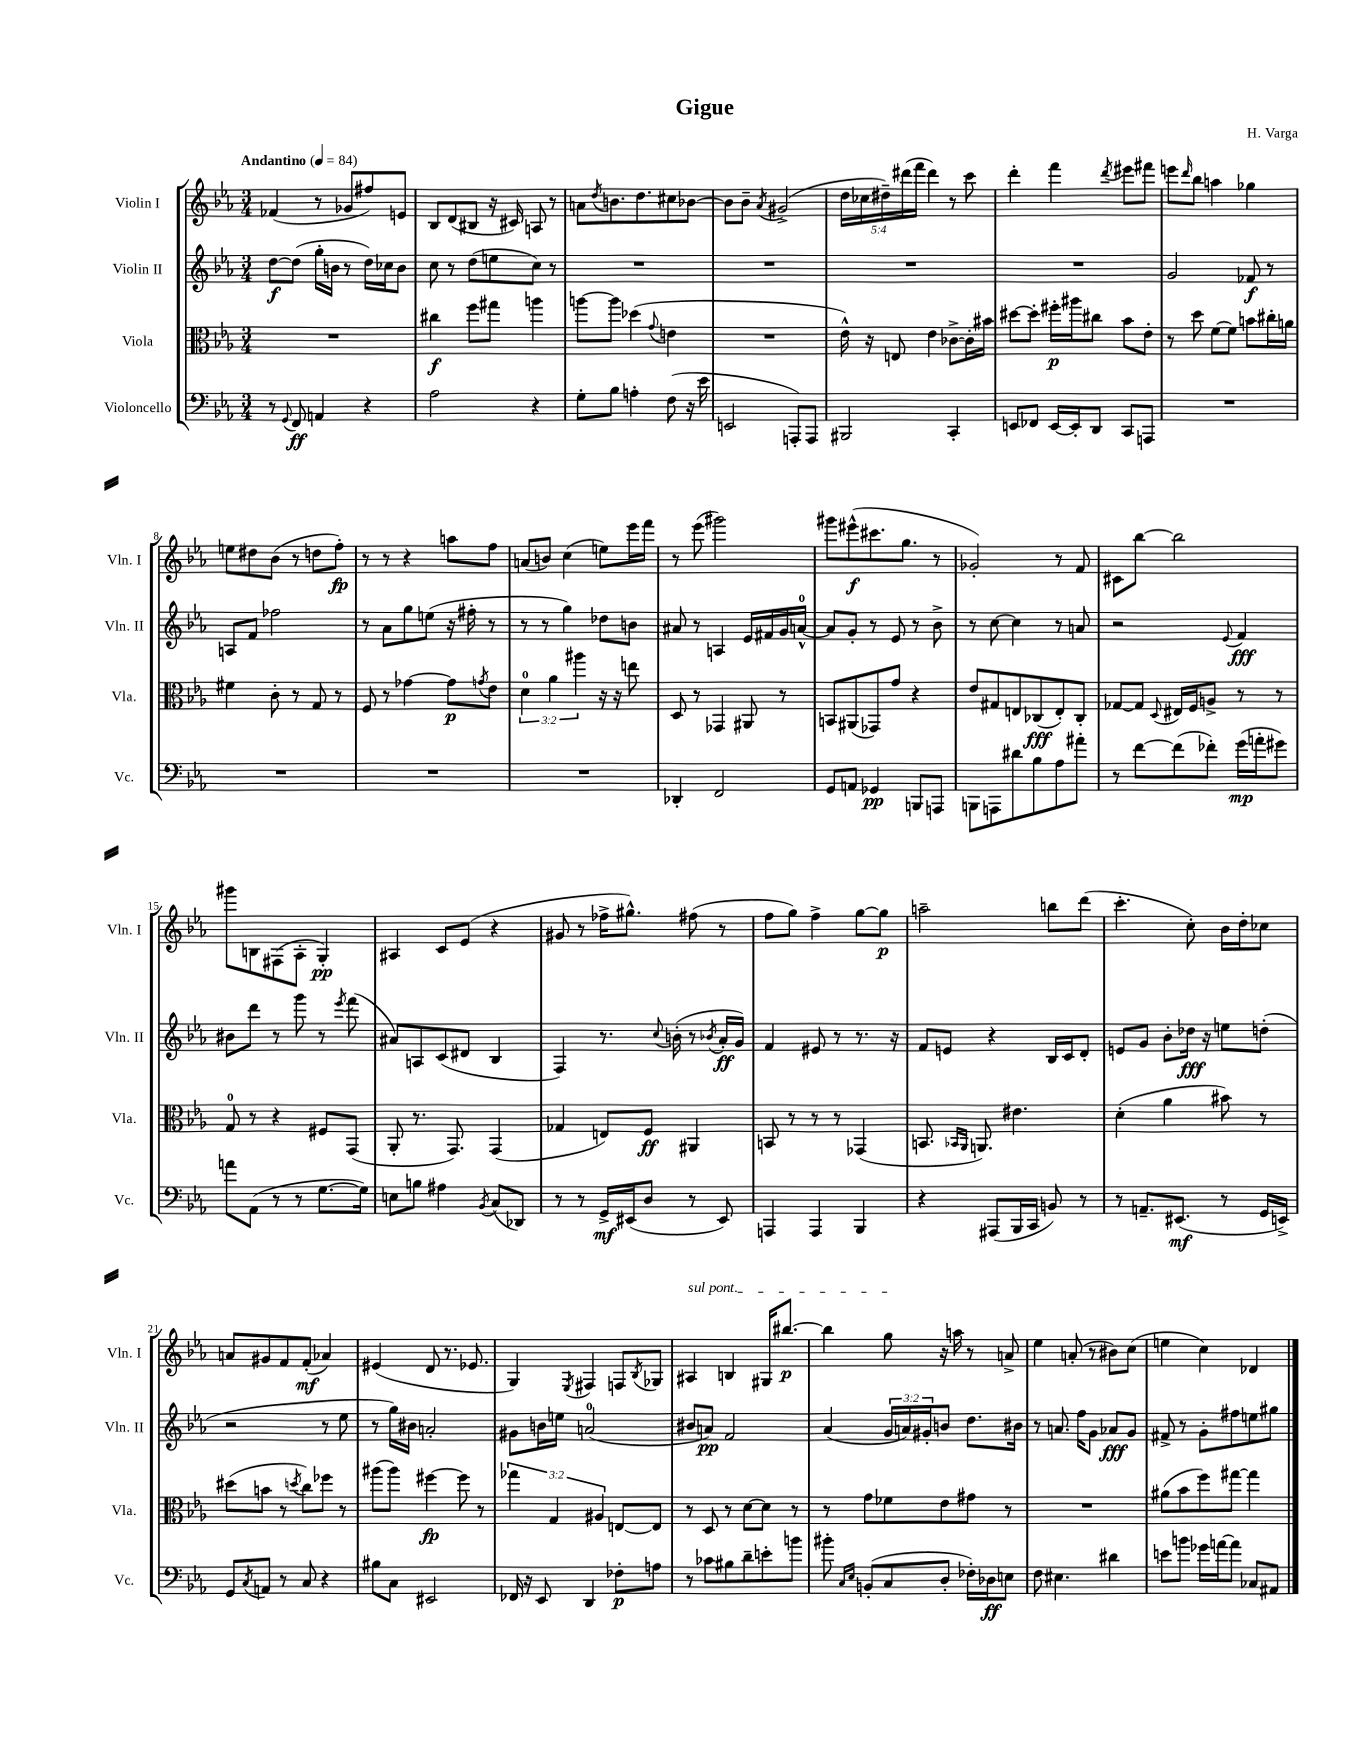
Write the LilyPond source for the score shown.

\header { title = "Gigue" composer = "H. Varga" }
<<
\new StaffGroup <<
\new Staff = "s0" \with { instrumentName = "Violin I" shortInstrumentName = "Vln. I" } {
    \clef treble \key ees \major \numericTimeSignature \time 3/4 \override Staff.TupletNumber.text = #tuplet-number::calc-fraction-text \tempo "Andantino" 4 = 84
    fes'4( r8 ges'8 fis''8) e'8 |
    bes8 d'8( bis8 r16 cis'16) a8 r8 |
    a'8 \acciaccatura { d''8 } b'8. d''8. cis''8 bes'8~ |
    bes'8 bes'8-- \acciaccatura { aes'8 } gis'2->( |
    \tuplet 5/4 { d''16 ces''16 dis''16--) dis'''16( f'''16 } dis'''4) r8 c'''8 |
    d'''4-. f'''4 \acciaccatura { d'''8 } eis'''8 fis'''8 |
    e'''8 \grace { d'''16 } bes''8 a''4 ges''4 |
    e''8 dis''8 bes'8( r8 d''8 f''8-.\fp) |
    r8 r8 r4 a''8 f''8 |
    a'8( b'8) c''4( e''8) ees'''16 f'''16 |
    r8 ees'''8( gis'''2) |
    gis'''8 eis'''8-^\f( cis'''8. g''8. r8 |
    ges'2-.) r8 f'8 |
    cis'8 bes''8~ bes''2 |
    gis'''8 b8 fis8( aes8-. g4-.\pp) |
    ais4 c'8 ees'8( r4 |
    gis'8 r8 fes''16-> gis''8.-^) fis''8( r8 |
    f''8 g''8) f''4-> g''8~ g''8\p |
    a''2-- b''8 d'''8( |
    c'''4.-. c''8-.) bes'16 d''16-. ces''8 |
    a'8 gis'8 f'8 f'8-.\mf( aes'4) |
    eis'4( d'8 r8. ees'8. |
    g4) \acciaccatura { ees8 } fis4 f8 \acciaccatura { bes8 } ges8 |
    \once \override TextSpanner.bound-details.left.text = \markup { \italic "sul pont." } ais4\startTextSpan b4 gis16 bis''8.~\p |
    bis''4 g''8\stopTextSpan r16 a''16 r8 a'8-> |
    ees''4 a'8-.( r8 bis'8) c''8( |
    e''4 c''4) des'4 \bar "|." |
}
\new Staff = "s1" \with { instrumentName = "Violin II" shortInstrumentName = "Vln. II" } {
    \clef treble \key ees \major \numericTimeSignature \time 3/4 \override Staff.TupletNumber.text = #tuplet-number::calc-fraction-text
    d''8~\f d''8( g''16-. b'16 r8 d''16) ces''16 b'8 |
    c''8 r8 d''8( e''8 c''8) r8 |
    R2. |
    R2. |
    R2. |
    R2. |
    g'2 fes'8\f r8 |
    a8 f'8 fes''2 |
    r8 aes'8 g''8 e''8( r16 fis''16-. r8 |
    r8 r8 g''4) des''8 b'8 |
    ais'8 r8 a4 ees'16 fis'16 g'16 a'16-0~-^ |
    a'8 g'8-. r8 ees'8 r8 bes'8-> |
    r8 c''8~ c''4 r8 a'8 |
    r2 \appoggiatura { ees'8 } f'4\fff |
    bis'8 d'''8 r8 g'''8 r8 \acciaccatura { ees'''8 } f'''8( |
    ais'8) a8 c'8( dis'8 bes4 |
    f4) r8. \appoggiatura { c''8 } b'16-.( r8 \acciaccatura { bes'8 } aes'16-.\ff g'16) |
    f'4 eis'8 r8 r8. r16 |
    f'8 e'8 r4 bes16 c'16 d'8-. |
    e'8 g'8 bes'8-. des''16\fff r16 e''8 d''8-.( |
    r2 r8 ees''8 |
    r8 g''16) bis'16 a'2-. |
    gis'8 b'16 e''16 a'2-0( |
    bis'8 a'8\pp) f'2 |
    aes'4( \tuplet 3/2 { g'16 a'16) gis'16-. } b'8 d''8. bis'16 |
    r8 a'8. f''16 g'8 aes'8\fff g'8 |
    fis'8-> r8 g'8-. fis''8 e''8 gis''8 \bar "|." |
}
\new Staff = "s2" \with { instrumentName = "Viola" shortInstrumentName = "Vla." } {
    \clef alto \key ees \major \numericTimeSignature \time 3/4 \override Staff.TupletNumber.text = #tuplet-number::calc-fraction-text
    R2. |
    cis''4\f f''8 gis''8 a''4 |
    a''8~ a''8 des''4( \appoggiatura { g'8 } e'4 |
    R2. |
    ees'16-^) r16 e8 ees'4 ces'8~-> ces'16-. bis'16 |
    dis''8~ dis''8-. fis''16-.\p ais''16 cis''8 bes'8 ees'8-. |
    r8 d''8 f'8~ f'8 b'8 cis''16-. a'16 |
    fis'4 c'8-. r8 g8 r8 |
    f8 r8 ges'4~ ges'8\p \acciaccatura { g'8 } ees'8 |
    \tuplet 3/2 { d'4-0 aes'4 ais''4 } r16 r16 e''8 |
    d8 r8 ges,4 ais,8 r8 |
    b,8 ais,8( ges,8) g'8 r4 |
    ees'8 gis8 e8 ces8\fff( e8-.) ces8-. |
    ges8~ ges8 \appoggiatura { d8 } eis16 f16 a8-> r8 r8 |
    g8-0 r8 r4 fis8 g,8( |
    aes,8-. r8. g,8.) g,4( |
    ges4 e8) f8\ff ais,4 |
    b,8 r8 r8 r8 ges,4( |
    b,8. \grace { bes,16 aes,16 } a,8.) eis'4. |
    d'4-.( aes'4 bis'8) r8 |
    dis''8( b'8 r8 \acciaccatura { d''8 } c''8) fes''8 r8 |
    ais''8( ais''8) fis''4~\fp fis''8 r8 |
    \tuplet 3/2 { ges''4 g4 ais4 } e8~ e8 |
    r8 d8 r8 d'8~ d'8 r8 |
    r8 g'8 fes'8 ees'8 gis'8 r8 |
    R2. |
    ais'8( bes'8 f''8) gis''8~ gis''4 \bar "|." |
}
\new Staff = "s3" \with { instrumentName = "Violoncello" shortInstrumentName = "Vc." } {
    \clef bass \key ees \major \numericTimeSignature \time 3/4
    r8 \appoggiatura { g,8 } f,8\ff a,4 r4 |
    aes2 r4 |
    g8-. bes8 a4-. f8( r16 ees'16 |
    e,2 a,,8-.) a,,8 |
    bis,,2 c,4-. |
    e,8 fes,8 e,16~ e,16-. d,8 c,8 a,,8 |
    R2. |
    R2. |
    R2. |
    R2. |
    des,4-. f,2 |
    g,8 a,8 ges,4\pp b,,8 a,,8 |
    b,,8 a,,8 dis'8 bes8 aes8 ais'8-. |
    r8 f'8~ f'8( fes'8-.) g'16\mp( a'16-. gis'8) |
    a'8 aes,8( r8 r8 g8.~ g16) |
    e8 b8 ais4 \acciaccatura { bes,8 } c8( des,8) |
    r8 r8 g,16->\mf eis,16( d8 r8 eis,8) |
    a,,4 a,,4 bes,,4 |
    r4 ais,,8( bes,,16 c,16 b,8) r8 |
    r8 a,8.-- eis,8.\mf( r8 g,16 e,16->) |
    g,8 \acciaccatura { c8 } a,8 r8 c8 r4 |
    bis8 c8 eis,2 |
    fes,16 r16 ees,8 d,4 fes8-.\p a8 |
    r8 ces'8 bis8 d'8-- e'8-. b'8 |
    bis'8-. \grace { c16 ees16 } b,8-.( c8 d8-. fes16-.) des16\ff e8 |
    f8 eis4. dis'4 |
    e'8 b'8 ges'16 a'16~ a'8 ces8 ais,8 \bar "|." |
}
>>
>>
